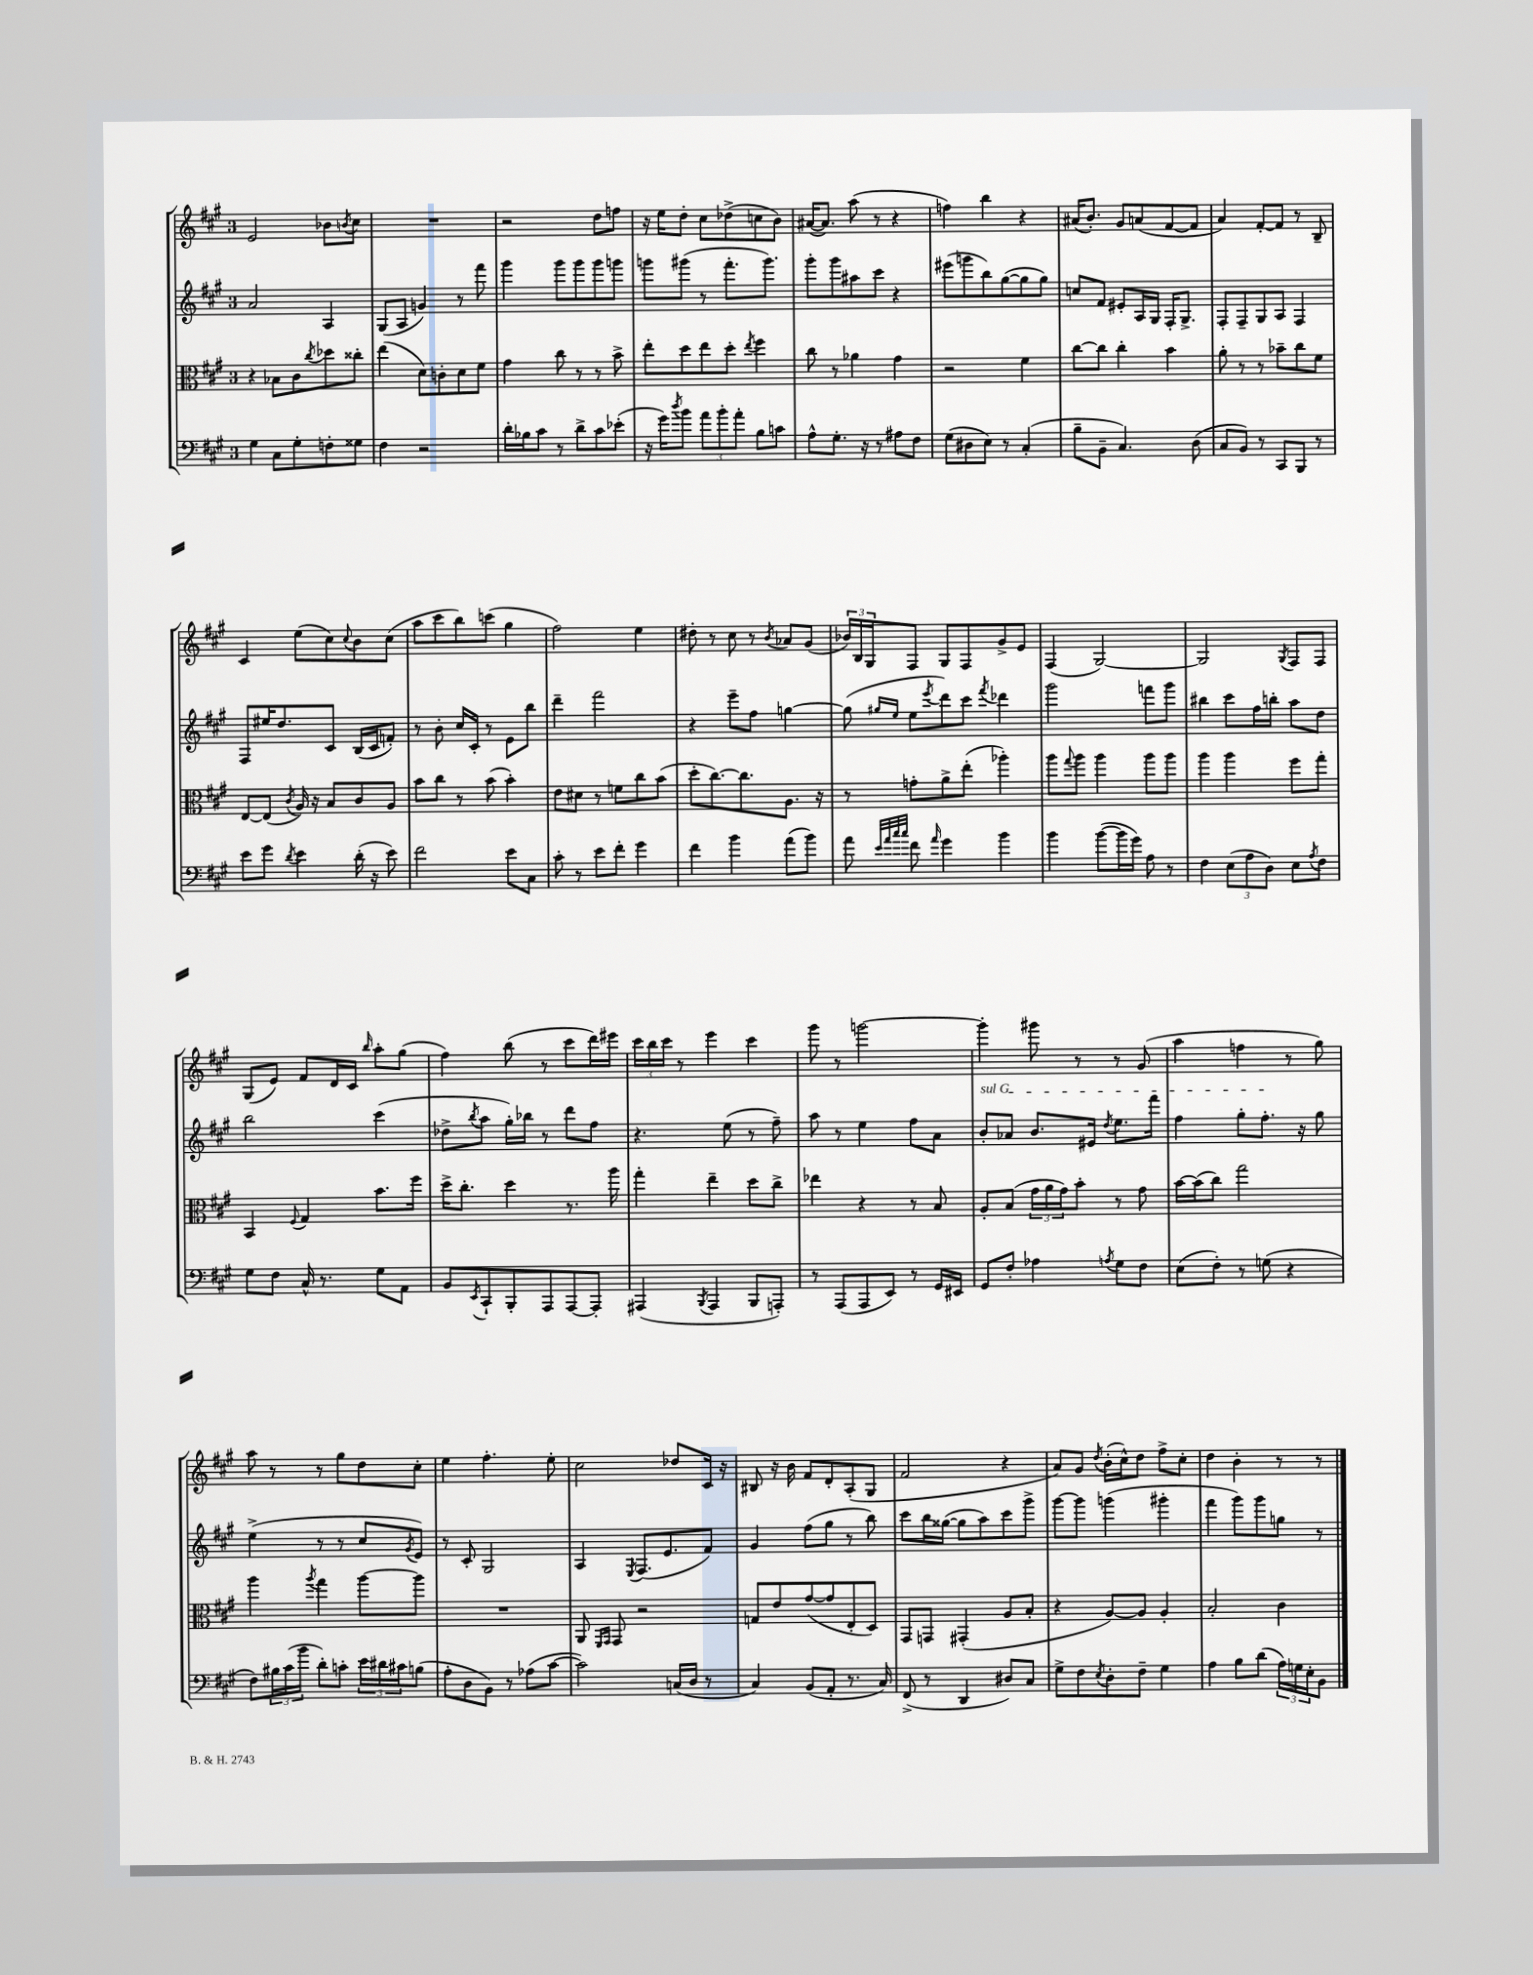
<<
\new StaffGroup <<
\new Staff = "s0" {
    \clef treble \key a \major \once \override Staff.TimeSignature.style = #'single-digit \time 3/4
    e'2 bes'8 \acciaccatura { b'8 } cis''8 |
    R2. |
    r2 d''8 f''8 |
    r16 e''16 d''8-. cis''8 des''8->( c''8 b'8) |
    ais'16~( ais'8.) a''8( r8 r4 |
    f''4) b''4 r4 |
    ais'16( b'8.-.) gis'8 a'8( fis'8~ fis'8 |
    a'4) fis'8~-. fis'8 r8 b8-- |
    cis'4 e''8( cis''8) \appoggiatura { cis''8 } b'8 cis''8( |
    a''8 cis'''8 b''8) c'''8( gis''4 |
    fis''2) e''4 |
    dis''8-. r8 cis''8 r8 \acciaccatura { b'8 } aes'8 gis'8( |
    \tuplet 3/2 { bes'16) b16 gis16 } fis8 gis8 fis8 gis'8-> e'8 |
    fis4( gis2~) |
    gis2 \acciaccatura { gis8 } fis8 fis8 |
    gis8( e'8) fis'8 d'16 cis'16 \grace { b''16 } a''8-. gis''8( |
    fis''4) b''8( r8 cis'''8 d'''16) eis'''16 |
    \tuplet 3/2 { cis'''16 b''16 cis'''16 } r8 e'''4 cis'''4 |
    gis'''8 r8 g'''2~ |
    g'''4-. gis'''8 r8 r8 gis'8( |
    a''4 f''4 r8 gis''8) |
    a''8 r8 r8 gis''8 d''8 cis''8-. |
    e''4 fis''4.-. e''8-. |
    cis''2 des''8 cis'16 r16 |
    bis8 r16 b'16 fis'8 d'8-. a8-.( gis8 |
    fis'2 r4 |
    a'8) gis'8 \acciaccatura { d''8 } b'16-.( cis''16-^) d''8 fis''8-> cis''8-. |
    d''4 b'4-. r8 r8 \bar "|." |
}
\new Staff = "s1" {
    \clef treble \key a \major \once \override Staff.TimeSignature.style = #'single-digit \time 3/4
    a'2 a4 |
    gis8( a8 g'4) r8 fis'''8 |
    gis'''4 gis'''8 gis'''8 gis'''8 g'''8 |
    g'''8 gis'''8( r8 fis'''8.-. gis'''8.) |
    gis'''8-. gis'''8 ais''8 cis'''8 r4 |
    eis'''8( g'''8 b''8) gis''8~( gis''8 gis''8) |
    c''8 fis'8 eis'8-. a16 gis16 fis16-. gis8.-> |
    fis8-. fis8-- gis8 a8 fis4 |
    fis8 eis''16 d''8. cis'8 b16( cis'16 f'8-.) |
    r8 b'8-. cis''16 cis'16-. r8 e'8 b''8 |
    d'''4-- fis'''2 |
    r4 e'''8-- fis''8 g''4~ |
    g''8( \grace { gis''16 e''16 } e''8 \acciaccatura { e'''8 } d'''8) cis'''8 \acciaccatura { fis'''8 } des'''4 |
    gis'''2 f'''8 gis'''8 |
    bis''4 cis'''8 fis''16 b''16-. a''8 d''8 |
    b''2 cis'''4( |
    des''8-> \acciaccatura { b''8 } a''8 gis''16-.) bes''16 r8 d'''8 fis''8 |
    r4. e''8( r8 fis''8--) |
    a''8 r8 e''4 fis''8 a'8 |
    \once \override TextSpanner.bound-details.left.text = \markup { \italic "sul G" } b'8-.\startTextSpan aes'8 b'8. eis'16 \acciaccatura { d''8 } e''8. fis'''16 |
    fis''4 gis''8-. fis''8.-.\stopTextSpan r16 gis''8 |
    e''4->( r8 r8 cis''8 \acciaccatura { gis'8 } e'8) |
    r8 cis'8-. gis2 |
    a4 \acciaccatura { e8 } fis8.( e'8. fis'8) |
    gis'4 fis''8( gis''8 r8 b''8) |
    cis'''8 b''16 gisis''16~( gisis''8 a''8) cis'''8 gis'''8-> |
    gis'''8~ gis'''8 g'''4( gis'''4-. |
    fis'''4 gis'''8) gis'''8 g''8 r8 \bar "|." |
}
\new Staff = "s2" {
    \clef alto \key a \major \once \override Staff.TimeSignature.style = #'single-digit \time 3/4
    r4 bes8 cis'8 \acciaccatura { cis''8 } des''8 cisis''8-. |
    e''4( d'8) c'8-. d'8 fis'8 |
    gis'4 cis''8 r8 r8 b'8-> |
    e''8-. d''8 e''8 d''8-. \acciaccatura { e''8 } fis''4 |
    cis''8 r8 aes'4 gis'4 |
    r2 fis'4 |
    cis''8~ cis''8 cis''4-. b'4 |
    a'8-. r8 r8 bes'8-- cis''8 fis'8 |
    e8~ e8( \acciaccatura { cis'8 } a16) r16 b8 cis'8 a8 |
    b'8 cis''8 r8 b'8( b'4-.) |
    e'8 dis'8 r8 f'8 cis''8 b'8( |
    d''8-. cis''8.~) cis''8. a8. r16 |
    r8 g'8-. a'8-> e''8-.( aes''4-.) |
    a''8 \appoggiatura { gis''8 } a''8 a''4 a''8 a''8 |
    a''4 a''4 fis''8 gis''8-. |
    b,4 \appoggiatura { fis8 } gis4 b'8. fis''16 |
    d''16-> cis''8.-. d''4 r8. a''16 |
    gis''4-. e''4-- d''8 cis''8-> |
    ees''4 r4 r8 b8 |
    a8-. b8( \tuplet 3/2 { gis'16 a'16 gis'16) } b'8-. r8 gis'8 |
    b'16~ b'16( cis''8) gis''2 |
    a''4 \acciaccatura { a''8 } gis''4 a''8~ a''8 |
    R2. |
    a,8 \grace { fis,16 gis,16 } gis,8 r2 |
    g8 e'8 gis'8~( gis'8 e8-. d8) |
    gis,8 g,8 gis,4-.( a8 b8-. |
    r4 a8~) a8 a4-. |
    b2-. cis'4 \bar "|." |
}
\new Staff = "s3" {
    \clef bass \key a \major \once \override Staff.TimeSignature.style = #'single-digit \time 3/4
    gis4 cis8 gis8-. f8-. gisis8 |
    fis4 r2 |
    d'16-. bes16 cis'8 r8 d'8-> cis'8 ees'8-.( |
    r16 gis'16) \acciaccatura { d''8 } b'8 \tuplet 3/2 { a'8 b'8-. a'8-. } b8 c'8 |
    a8-^ gis8.-. r16 r8 ais8 fis8 |
    gis8( dis8 e8) r8 cis4-.( |
    b8-- b,8-- cis4.) d8( |
    cis8 b,8) r8 cis,8 b,,8 r8 |
    e'8 gis'8 \acciaccatura { d'8 } e'4 d'16-.( r16 e'8) |
    fis'2 e'8 cis8 |
    cis'8-. r8 e'8 fis'8-. gis'4 |
    fis'4 b'4 a'8( b'8) |
    a'8 \grace { e'32 a'32 cis''32 cis''32 } fis'8 \grace { a'16 } gis'4 b'4 |
    b'4 b'8~( b'16 gis'16) a8 r8 |
    fis4 \tuplet 3/2 { e8( a8 d8) } e8 \acciaccatura { a8 } fis8 |
    gis8 fis8 cis16-^ r8. gis8 a,8 |
    b,8 \acciaccatura { e,8 } cis,8-! b,,8-. a,,8 a,,8~ a,,8-. |
    ais,,4( \acciaccatura { b,,8 } ais,,4 b,,8 a,,8-.) |
    r8 a,,8( a,,8 e,8) r8 gis,16 eis,16 |
    gis,8 fis8-. aes4 \acciaccatura { a8 } gis8 fis8 |
    e8( fis8-.) r8 g8( r4 |
    fis8) \tuplet 3/2 { bis16 cis'16( b'16 } d'8-.) c'8-. \tuplet 3/2 { e'16 dis'16 cis'16 } b8( |
    a8-. d8 b,8) r8 aes8( cis'8~ |
    cis'2) c16( d16 r8 |
    cis4) b,8( a,8-. r8. cis16) |
    fis,8->( r8 d,4 dis8) cis8 |
    gis8-> fis8 \acciaccatura { e8 } d8-. fis8-- gis4 |
    a4 b8 d'8( \tuplet 3/2 { a16) g16 e16-. } b,8 \bar "|." |
}
>>
>>
\layout { \context { \Score \remove "Bar_number_engraver" } }
